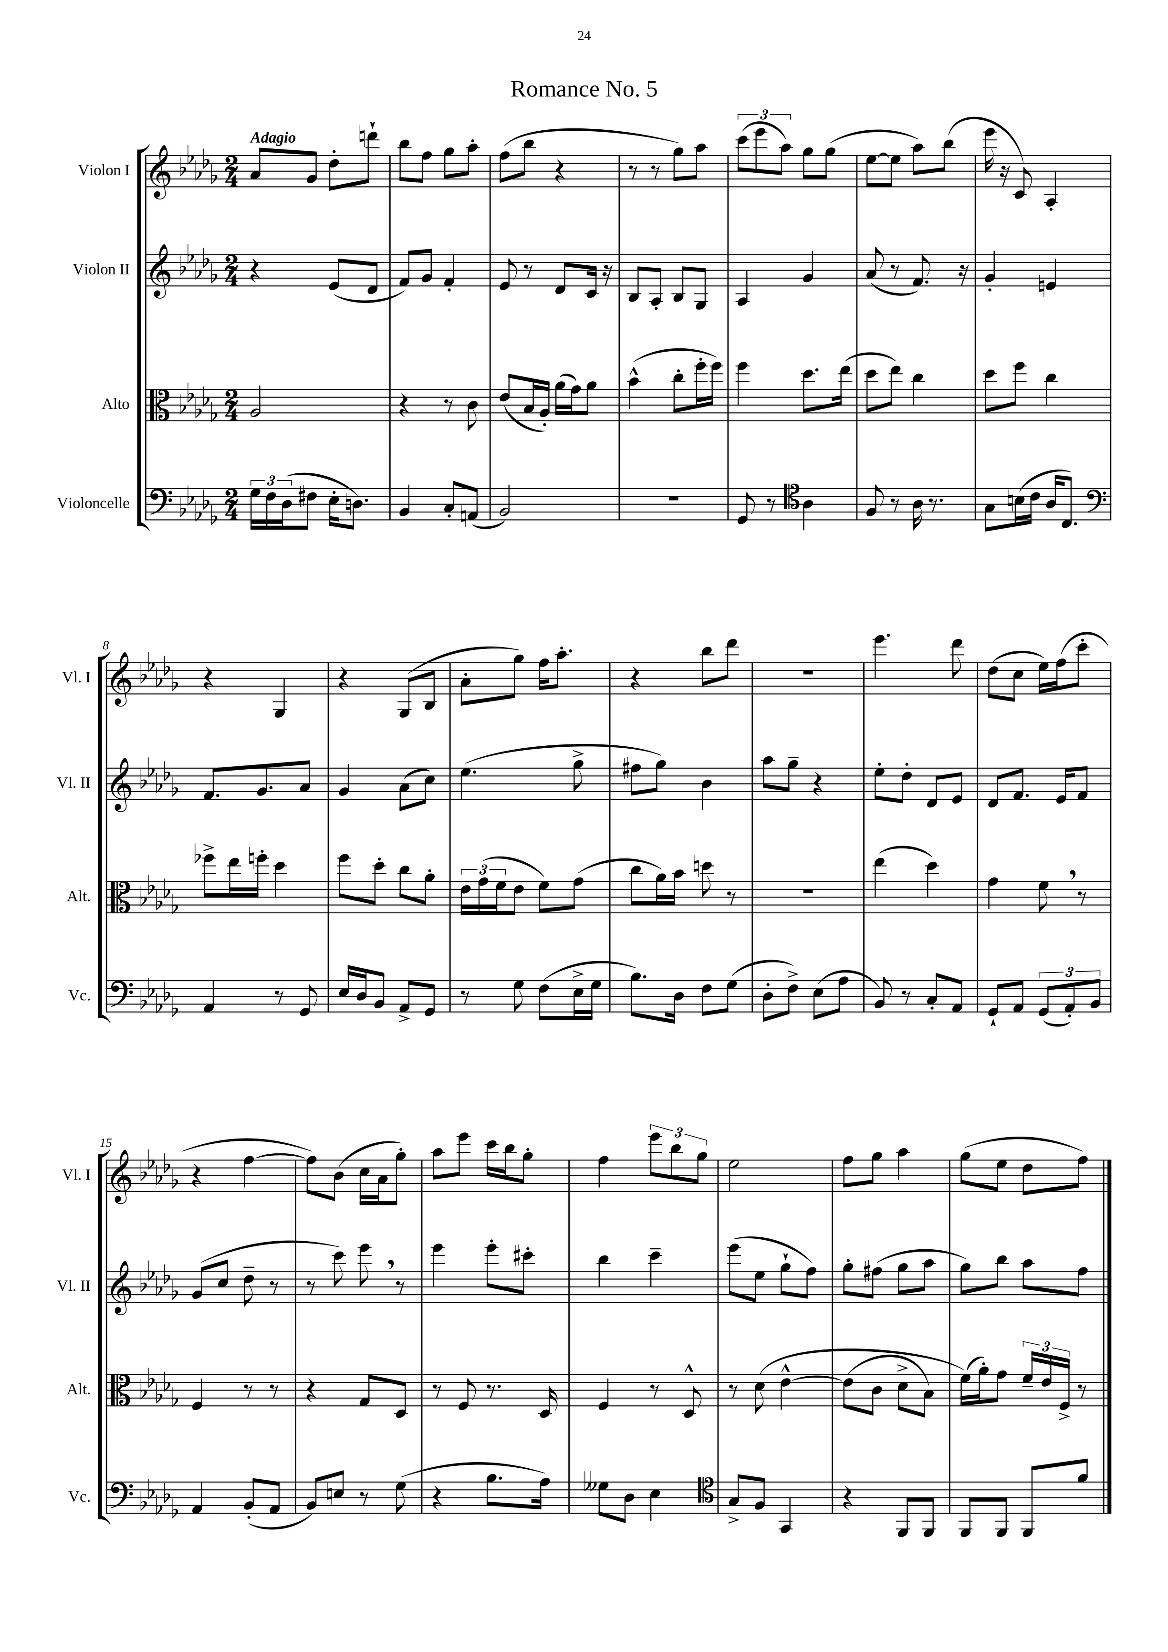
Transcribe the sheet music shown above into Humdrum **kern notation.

**kern	**kern	**kern	**kern
*part4	*part3	*part2	*part1
*staff4	*staff3	*staff2	*staff1
*I"Violoncelle	*I"Alto	*I"Violon II	*I"Violon I
*I'Vc.	*I'Alt.	*I'Vl. II	*I'Vl. I
*clefF4	*clefC3	*clefG2	*clefG2
*k[b-e-a-d-g-]	*k[b-e-a-d-g-]	*k[b-e-a-d-g-]	*k[b-e-a-d-g-]
*M2/4	*M2/4	*M2/4	*M2/4
=1	=1	=1	=1
!	!	!	!LO:TX:a:B:t=Adagio
24G-\LL	2A-/	4r	8a-/L
24F\	.	.	.
(24D-\J	.	.	.
8F#X\J	.	.	8g-/J
16E-'\KL	.	(8e-/L	8dd-'\L
8.Dn\J)	.	.	.
.	.	8d-/J	8dddn`\J
=2	=2	=2	=2
4BB-/	4r	8f/L)	8bb-\L
.	.	8g-/J	8ff\J
8C'/L	8r	4f'/	8gg-\L
(8AAn/J	8c\	.	8aa-'\J
=3	=3	=3	=3
2BB-/)	(8e-/L	8e-/	(8ff\L
.	16B-/L	8r	8bb-\J
.	16A-'/JJ)	.	.
.	(16a-\LL	8d-/L	4r
.	16g-\J)	.	.
.	8a-\J	16c/Jk	.
.	.	16r	.
=4	=4	=4	=4
2r	(4b-^^\	8B-/L	8r
.	.	8A-'/J	8r
.	8cc'\L	8B-/L	8gg-\L)
.	16ff'\L	8G-/J	8aa-\J
.	16ff\JJ)	.	.
=5	=5	=5	=5
8GG-/	4ff\	4A-/	(12ccc\L
.	.	.	12eee-\
8r	.	.	.
.	.	.	12aa-\J)
*clefC4	*	*	*
4A-\	8.dd-\L	4g-/	8gg-\L
.	.	.	(8gg-\J
.	(16ee-\Jk	.	.
=6	=6	=6	=6
8F/	8dd-\L	(8a-/	[8ee-\L
8r	8ee-\J)	8r	8ee-\J]
16A-\	4cc\	8.f/)	8aa-\L)
8.r	.	.	.
.	.	.	(8bb-\J
.	.	16r	.
=7	=7	=7	=7
8G-\L	8dd-\L	4g-'/	16eee-\
.	.	.	16r
(16Bn\L	8ff\J	.	8c/)
16c\JJ	.	.	.
16A-/KL	4cc\	4en/	4A-'/
8.C/J)	.	.	.
!!LO:LB:g=z
=8	=8	=8	=8
*clefF4	*	*	*
4AA-/	8ff-X^\L	8.f/L	4r
.	16ee-\L	.	.
.	16ffn'\JJ	8.g-/	.
8r	4dd-\	.	4G-/
8GG-/	.	8a-/J	.
=9	=9	=9	=9
16E-/LL	8ff\L	4g-/	4r
16D-/J	.	.	.
8BB-/J	8dd-'\J	.	.
8AA-^/L	8cc\L	(8a-\L	(8G-/L
8GG-/J	8a-'\J	8cc\J)	8B-/J
=10	=10	=10	=10
8r	24e-\LL	(4.ee-\	8a-'\L
.	(24g-\	.	.
.	24f\J	.	.
8G-\	8e-\J	.	8gg-\J)
(8F\L	8f\L)	.	16ff\KL
.	.	.	8.aa-'\J
16E-^\L	(8g-\J	8gg-^\	.
16G-\JJ	.	.	.
=11	=11	=11	=11
8.B-\L)	8cc\L	8ff#X\L	4r
.	16a-\L)	8gg-\J)	.
16D-\Jk	16b-\JJ	.	.
8F\L	8ddn\	4b-\	8bb-\L
(8G-\J	8r	.	8ddd-\J
=12	=12	=12	=12
8D-'\L	2r	8aa-\L	2r
8F^\J)	.	8gg-~\J	.
(8E-\L	.	4r	.
8A-\J	.	.	.
=13	=13	=13	=13
8BB-/)	(4ee-\	8ee-'\L	4.eee-\
8r	.	8dd-'\J	.
8C'/L	4dd-\)	8d-/L	.
8AA-/J	.	8e-/J	8ddd-\
=14	=14	=14	=14
8GG-`/L	4g-\	8d-/L	(8dd-\L
8AA-/J	.	8.f/J	8cc\J
(12GG-/L	8f,\	.	16ee-\LL)
.	.	16e-/KL	(16ff\J
12AA-'/)	.	.	.
.	8r	8f/J	8ccc'\J
12BB-/J	.	.	.
!!LO:LB:g=z
=15	=15	=15	=15
4AA-/	4F/	(8g-/L	4r
.	.	8cc/J	.
(8BB-'/L	8r	8dd-~\	[4ff\
8AA-/J	8r	8r	.
=16	=16	=16	=16
8BB-/L)	4r	8r	8ff\L])
8En/J	.	8ccc\)	(8b-\J
8r	8G-/L	8eee-,\	16cc\LL
.	.	.	16a-\J
(8G-\	8D-/J	8r	8gg-'\J)
=17	=17	=17	=17
4r	8r	4eee-\	8aa-\L
.	8F/	.	8eee-\J
8.B-\L	8.r	8eee-'\L	16ccc\LL
.	.	.	16bb-\J
.	.	8ccc#X'\J	8gg-'\J
16A-\Jk)	16D-/	.	.
=18	=18	=18	=18
8G--X\L	4F/	4bb-\	4ff\
8D-\J	.	.	.
4E-\	8r	4ccc~\	12eee-\L
.	.	.	12bb-\
.	8D-^^/	.	.
.	.	.	12gg-\J
=19	=19	=19	=19
*clefC4	*	*	*
8G-^/L	8r	(8eee-\L	2ee-\
8F/J	(8d-\	8ee-\J	.
4GG-/	[4e-^^\	8gg-`\L	.
.	.	8ff\J)	.
=20	=20	=20	=20
4r	(8e-\L]	8gg-'\L	8ff\L
.	8c\J	(8ff#X\J	8gg-\J
8FF/L	8d-^\L	8gg-\L	4aa-\
8FF/J	8B-\J)	8aa-\J	.
=21	=21	=21	=21
8FF/L	(16f\LL)	8gg-\L)	(8gg-\L
.	16a-'\J)	.	.
8FF/J	8g-\J	8bb-\J	8ee-\J
8FF/L	24f~/LL	8aa-\L	8dd-\L
.	24e-/	.	.
.	24F^/JJ	.	.
8f/J	8r	8ff\J	8ff\J)
==	==	==	==
*-	*-	*-	*-
